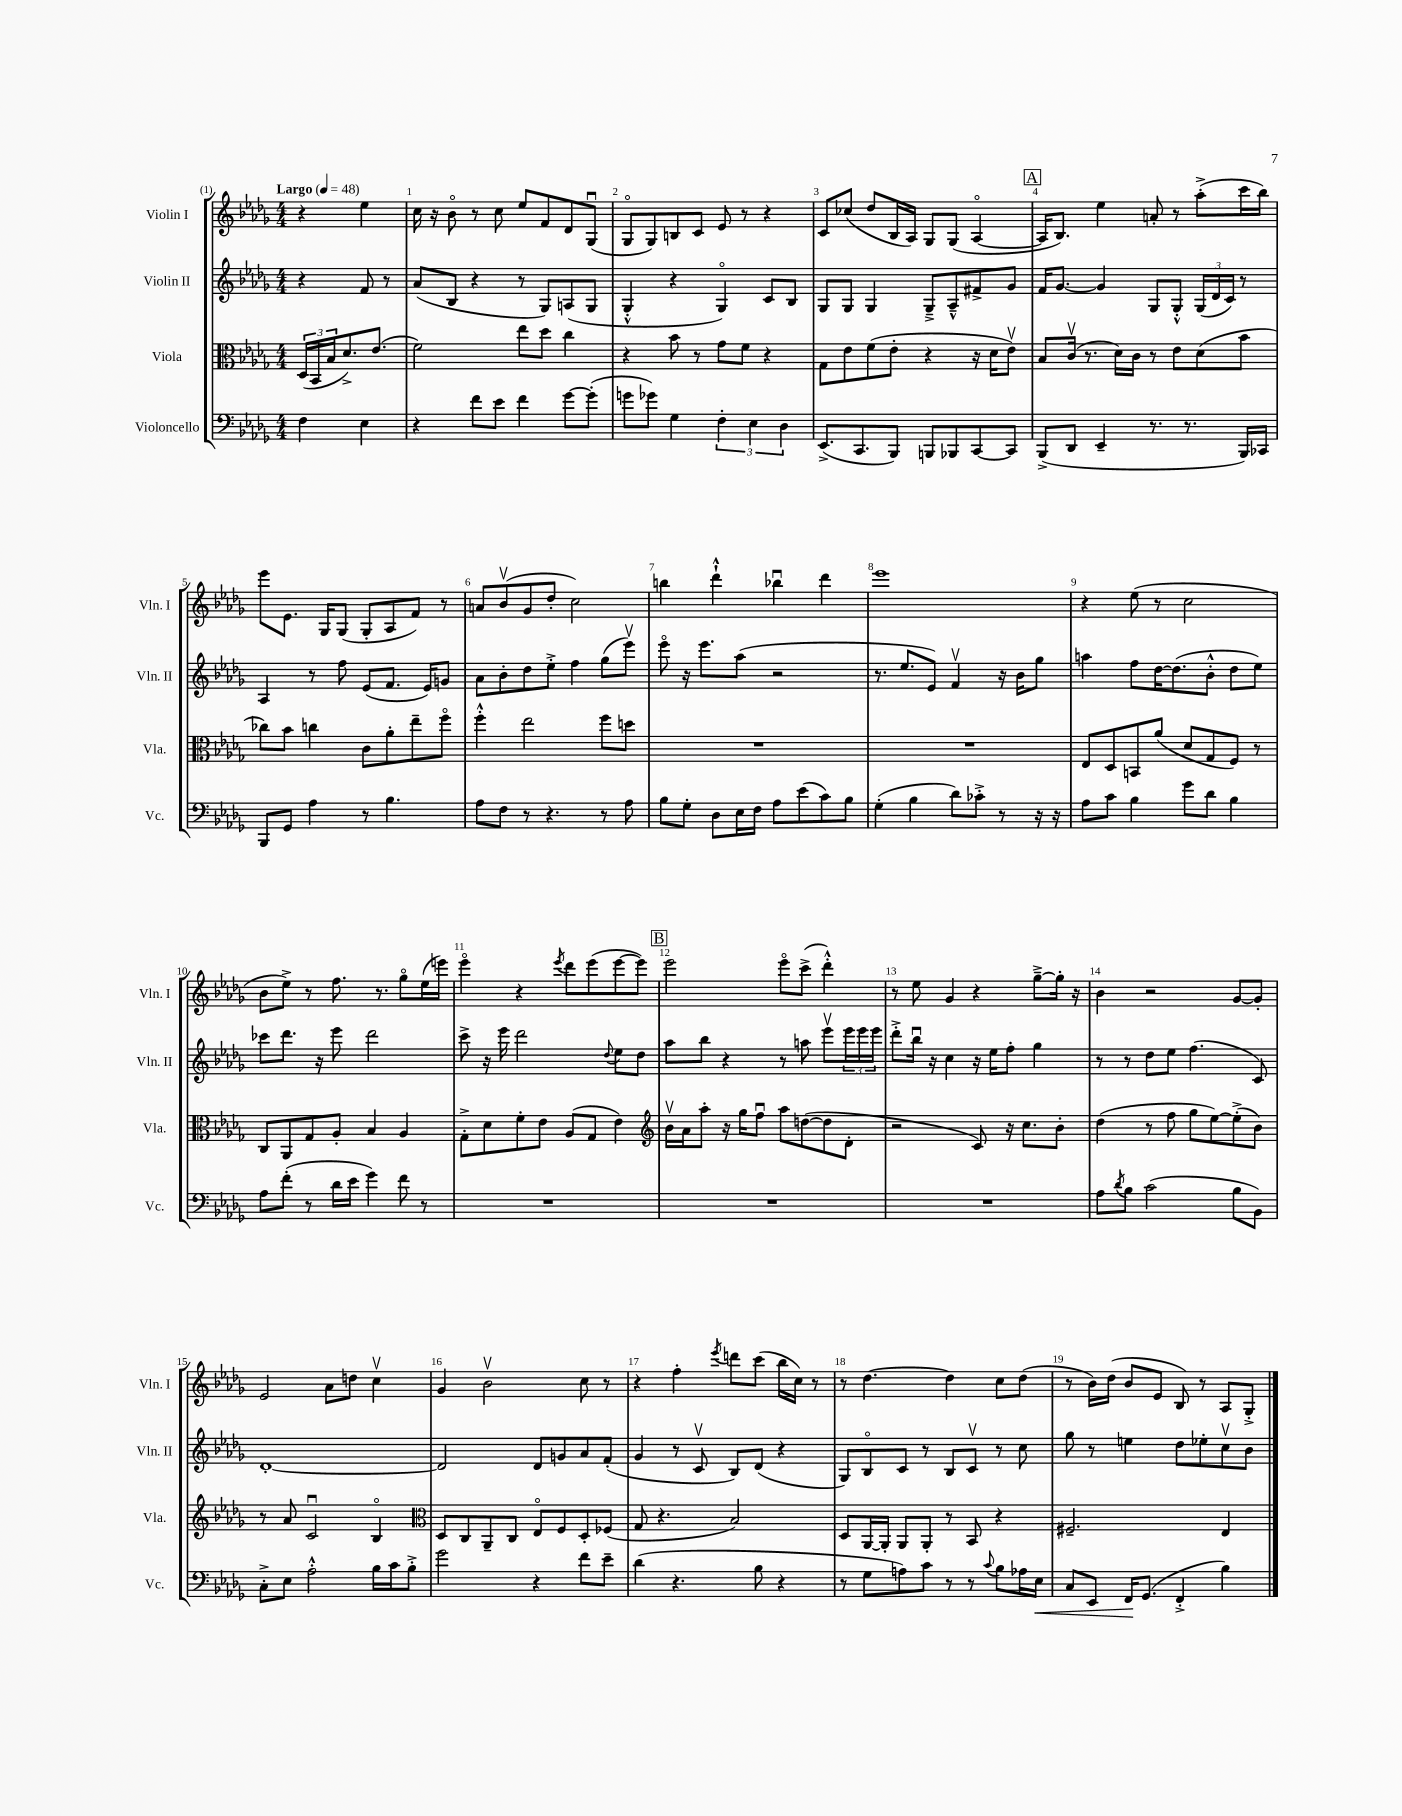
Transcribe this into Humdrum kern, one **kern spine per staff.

**kern	**dynam	**kern	**kern	**kern
*part4	*part4	*part3	*part2	*part1
*staff4	*staff4	*staff3	*staff2	*staff1
*I"Violoncello	*	*I"Viola	*I"Violin II	*I"Violin I
*I'Vc.	*	*I'Vla.	*I'Vln. II	*I'Vln. I
*clefF4	*	*clefC3	*clefG2	*clefG2
*k[b-e-a-d-g-]	*	*k[b-e-a-d-g-]	*k[b-e-a-d-g-]	*k[b-e-a-d-g-]
*M4/4	*	*M4/4	*M4/4	*M4/4
*MM48	*	*MM48	*MM48	*MM48
=	=	=	=	=
!	!	!	!	!LO:TX:a:B:t=Largo
4F\	.	(24D-/LL	4r	4r
.	.	24BB-/	.	.
.	.	24B-/J	.	.
.	.	8.d-^/)	.	.
4E-\	.	.	8f/	4ee-\
.	.	(8.e-/J	.	.
.	.	.	8r	.
=1	=1	=1	=1	=1
4r	.	2f\)	(8a-/L	16cc\
.	.	.	.	16r
.	.	.	8B-/J	8b-\
8f\L	.	.	4r	8r
8e-\J	.	.	.	8cc\
4f\	.	8ee-\L	8r	8ee-/L
.	.	8dd-\J	8G-/L)	8f/
[8g-\L	.	4cc\	(8An/	8d-/
(8g-'\J]	.	.	8G-/J	(8G-u/J
=2	=2	=2	=2	=2
8gn\L	.	4r	4G-'^^/	8G-/L
8g-X\J)	.	.	.	8G-/)
4G-\	.	8b-\	4r	8Bn/
.	.	8r	.	8c/J
6F'\	.	8g-\L	4G-/)	8e-/
.	.	8f\J	.	8r
6E-\	.	.	.	.
.	.	4r	8c/L	4r
6D-\	.	.	.	.
.	.	.	8B-/J	.
=3	=3	=3	=3	=3
(8.EE-^/L	.	8G-\L	8G-/L	8c/L
.	.	8e-\	8G-/J	(8cc-X/J
8.CC/	.	.	.	.
.	.	(8f\	4G-/	8dd-/L
8BBB-/J)	.	8e-'\J	.	16B-/L
.	.	.	.	16A-/JJ)
8BBBn/L	.	4r	8G-~^/L	8G-/L
8BBB-X/	.	.	8A-~^^/	(8G-/J
[8CC/	.	16r	8f#X^/	[4A-/
.	.	16d-\KL	.	.
8CC/J]	.	8e-v\J)	8g-/J	.
!!LO:REH:place=s1:t=A
=4	=4	=4	=4	=4
(8BBB-^/L	.	8B-/L	16f/KL	16A-/KL]
.	.	.	[8.g-/J	8.B-/J)
8DD-/J	.	(16cv/Jk	.	.
.	.	8.r	.	.
4EE-~/	.	.	4g-/]	4ee-\
.	.	16d-\LL)	.	.
.	.	16c\JJ	.	.
8.r	.	8r	8G-/L	8an'/
.	.	8e-\L	8G-'^^/J	8r
8.r	.	.	.	.
.	.	(8d-\	(24G-/LL	(8aa-'^\L
.	.	.	24d-/	.
.	.	.	24c/JJ)	.
16BBB-/LL)	.	8b-\J	8r	16ccc\L
16CC-X/JJ	.	.	.	16bb-\JJ)
!!LO:LB:g=z
=5	=5	=5	=5	=5
8BBB-/L	.	8cc-X\L)	4A-/	8eee-\L
8GG-/J	.	8b-\J	.	8.e-\J
4A-\	.	4ccn\	8r	.
.	.	.	.	16G-/KL
.	.	.	8ff\	(8G-/J
8r	.	8c\L	(8e-/L	8G-'/L
4.B-\	.	8a-'\	8.f/J	8A-/
.	.	8ee-~\	.	8f/J)
.	.	.	16e-/KL)	.
.	.	8ff\J	8gn/J	8r
=6	=6	=6	=6	=6
8A-\L	.	4ff'^^\	8a-\L	8an/L
8F\J	.	.	8b-'\	(8b-v/
8r	.	2ee-\	8dd-\	8g-/
4.r	.	.	8ee-'^\J	8dd-'/J
.	.	.	4ff\	2cc\)
8r	.	8ff\L	(8gg-\L	.
8A-\	.	8ddn\J	8eee-v\J)	.
=7	=7	=7	=7	=7
8B-\L	.	1r	8eee-\	4bbn\
8G-'\J	.	.	16r	.
.	.	.	8.eee-\L	.
8D-\L	.	.	.	4ddd-`^^\
16E-\L	.	.	(8aa-\J	.
16F\JJ	.	.	.	.
8A-\L	.	.	2r	4bb-Xu\
(8e-\	.	.	.	.
8c\)	.	.	.	4ddd-\
8B-\J	.	.	.	.
=8	=8	=8	=8	=8
(4G-'\	.	1r	8.r	1eee-
.	.	.	8.ee-/L	.
4B-\	.	.	.	.
.	.	.	8e-/J)	.
8d-\L)	.	.	4fv/	.
8c-X'^\J	.	.	.	.
8r	.	.	16r	.
.	.	.	16b-\KL	.
16r	.	.	8gg-\J	.
16r	.	.	.	.
=9	=9	=9	=9	=9
8A-\L	.	8E-/L	4aan\	4r
8c\J	.	8D-/	.	.
4B-\	.	8BBn/	8ff\L	(8ee-\
.	.	(8a-/J	[16dd-\K	8r
.	.	.	(8.dd-\]	.
8g-\L	.	8d-/L	.	2cc\
8d-\J	.	8G-/	8b-'^^\J	.
4B-\	.	8F/J)	8dd-\L	.
.	.	8r	8ee-\J)	.
!!LO:LB:g=z
=10	=10	=10	=10	=10
8A-\L	.	8C/L	8ccc-X\L	8b-\L
(8f'\J	.	8AA-/	8.ddd-\J	8ee-^\J)
8r	.	8G-/	.	8r
.	.	.	16r	.
16d-\LL	.	8A-'/J	8eee-\	8.ff\
16e-\JJ	.	.	.	.
4g-\)	.	4B-/	2ddd-\	.
.	.	.	.	8.r
8f\	.	4A-/	.	8gg-\L
8r	.	.	.	(16ee-\L
.	.	.	.	16eeen\JJ)
=11	=11	=11	=11	=11
1r	.	8G-'^\L	8ccc^\	4eee-\
.	.	8d-\	16r	.
.	.	.	16eee-\	.
.	.	8f'\	2ddd-\	4r
.	.	8e-\J	.	.
.	.	.	.	8qeee-/
.	.	(8A-/L	.	8ddd-\L
.	.	8G-/J	.	(8eee-\
.	.	.	8qqdd-/	.
.	.	4e-\)	8ee-\L	[8eee-\
.	.	.	8dd-\J	8eee-\J])
!!LO:REH:place=s1:t=B
=12	=12	=12	=12	=12
*	*	*clefG2	*	*
1r	.	16b-v\LL	8aa-\L	2eee-\
.	.	16a-\J	.	.
.	.	8aa-'\J	8bb-\J	.
.	.	16r	4r	.
.	.	16gg-\KL	.	.
.	.	8ffu\J	.	.
.	.	8aa-\L	8r	8eee-\L
.	.	([8ddn\	8aan\	(8ccc^\J
.	.	8dd\]	8eee-v\L	4ddd-'^^\)
.	.	8d-'\J	24eee-\L	.
.	.	.	24eee-\	.
.	.	.	24eee-\JJ	.
=13	=13	=13	=13	=13
1r	.	2r	8ddd-'^\L	8r
.	.	.	16bb-u\Jk	8ee-\
.	.	.	16r	.
.	.	.	4cc\	4g-/
.	.	8c/)	16r	4r
.	.	.	16ee-\KL	.
.	.	16r	8ff'\J	.
.	.	8.cc\L	.	.
.	.	.	4gg-\	[8gg-~^\L
.	.	8b-'\J	.	16gg-'\Jk]
.	.	.	.	16r
=14	=14	=14	=14	=14
8A-\L	.	(4dd-\	8r	4b-\
8qd-/	.	.	.	.
8B-\J	.	.	8r	.
(2c\	.	8r	8dd-\L	2r
.	.	8ff\	8ee-\J	.
.	.	8gg-\L	(4.ff\	.
.	.	[8ee-\)	.	.
8B-\L	.	(8ee-'^\]	.	[8g-/L
8BB-\J)	.	8b-\J)	8c/)	8g-'/J]
!!LO:LB:g=z
=15	=15	=15	=15	=15
8C'^\L	.	8r	[1d-'	2e-/
8E-\J	.	8a-/	.	.
2A-'^^\	.	2cu/	.	.
.	.	.	.	8a-\L
.	.	.	.	8ddn\J
16B-\LL	.	4B-/	.	4ccv\
16c\J	.	.	.	.
8B-'^\J	.	.	.	.
=16	=16	=16	=16	=16
*	*	*clefC3	*	*
2g-\	.	8D-/L	2d-/]	4g-/
.	.	8C/	.	.
.	.	8AA-~/	.	2b-v\
.	.	8C/J	.	.
4r	.	8E-/L	8d-/L	.
.	.	8F/	8gn/	.
8f\L	.	8D-'/	8a-/	8cc\
8e-~\J	.	(8F-X/J	(8f'/J	8r
=17	=17	=17	=17	=17
(4d-\	.	8G-/	4g-/	4r
.	.	4.r	.	.
4.r	.	.	8r	4ff'\
.	.	.	8cv/	.
.	.	.	.	8qeee-/
.	.	2B-/)	8B-/L)	8dddn\L
8B-\	.	.	(8d-/J	(8ccc\J
4r	.	.	4r	16bb-\LL
.	.	.	.	16cc\JJ)
.	.	.	.	8r
=18	=18	=18	=18	=18
8r	.	8D-/L	8G-/L)	8r
8G-\L	.	[16AA-/L	8B-/	[4.dd-\
.	.	16AA-'/JJ]	.	.
8An\)	.	8AA-/L	8c/J	.
8c\J	.	8AA-'/J	8r	.
8r	.	8r	8B-/L	4dd-\]
8r	.	8BB-/	8cv/J	.
8qqc/	.	.	.	.
8B-\L	.	4r	8r	8cc\L
16A-X\L	.	.	8cc\	(8dd-\J
!	!LO:HP:b	!	!	!
16E-\JJ	<	.	.	.
=19	=19	=19	=19	=19
8C/L	.	2.F#X~/	8gg-\	8r
8EE-/J	.	.	8r	16b-\LL)
.	.	.	.	(16dd-\JJ
16FF/KL	.	.	4een\	8b-/L
(8.GG-/J	[	.	.	.
.	.	.	.	8e-/J
4FF'^/	.	.	8dd-\L	8B-/)
.	.	.	8ee-X'\	8r
4B-\)	.	4E-/	8ccv\	8A-/L
.	.	.	8b-\J	8G-'^/J
==	==	==	==	==
*-	*-	*-	*-	*-
